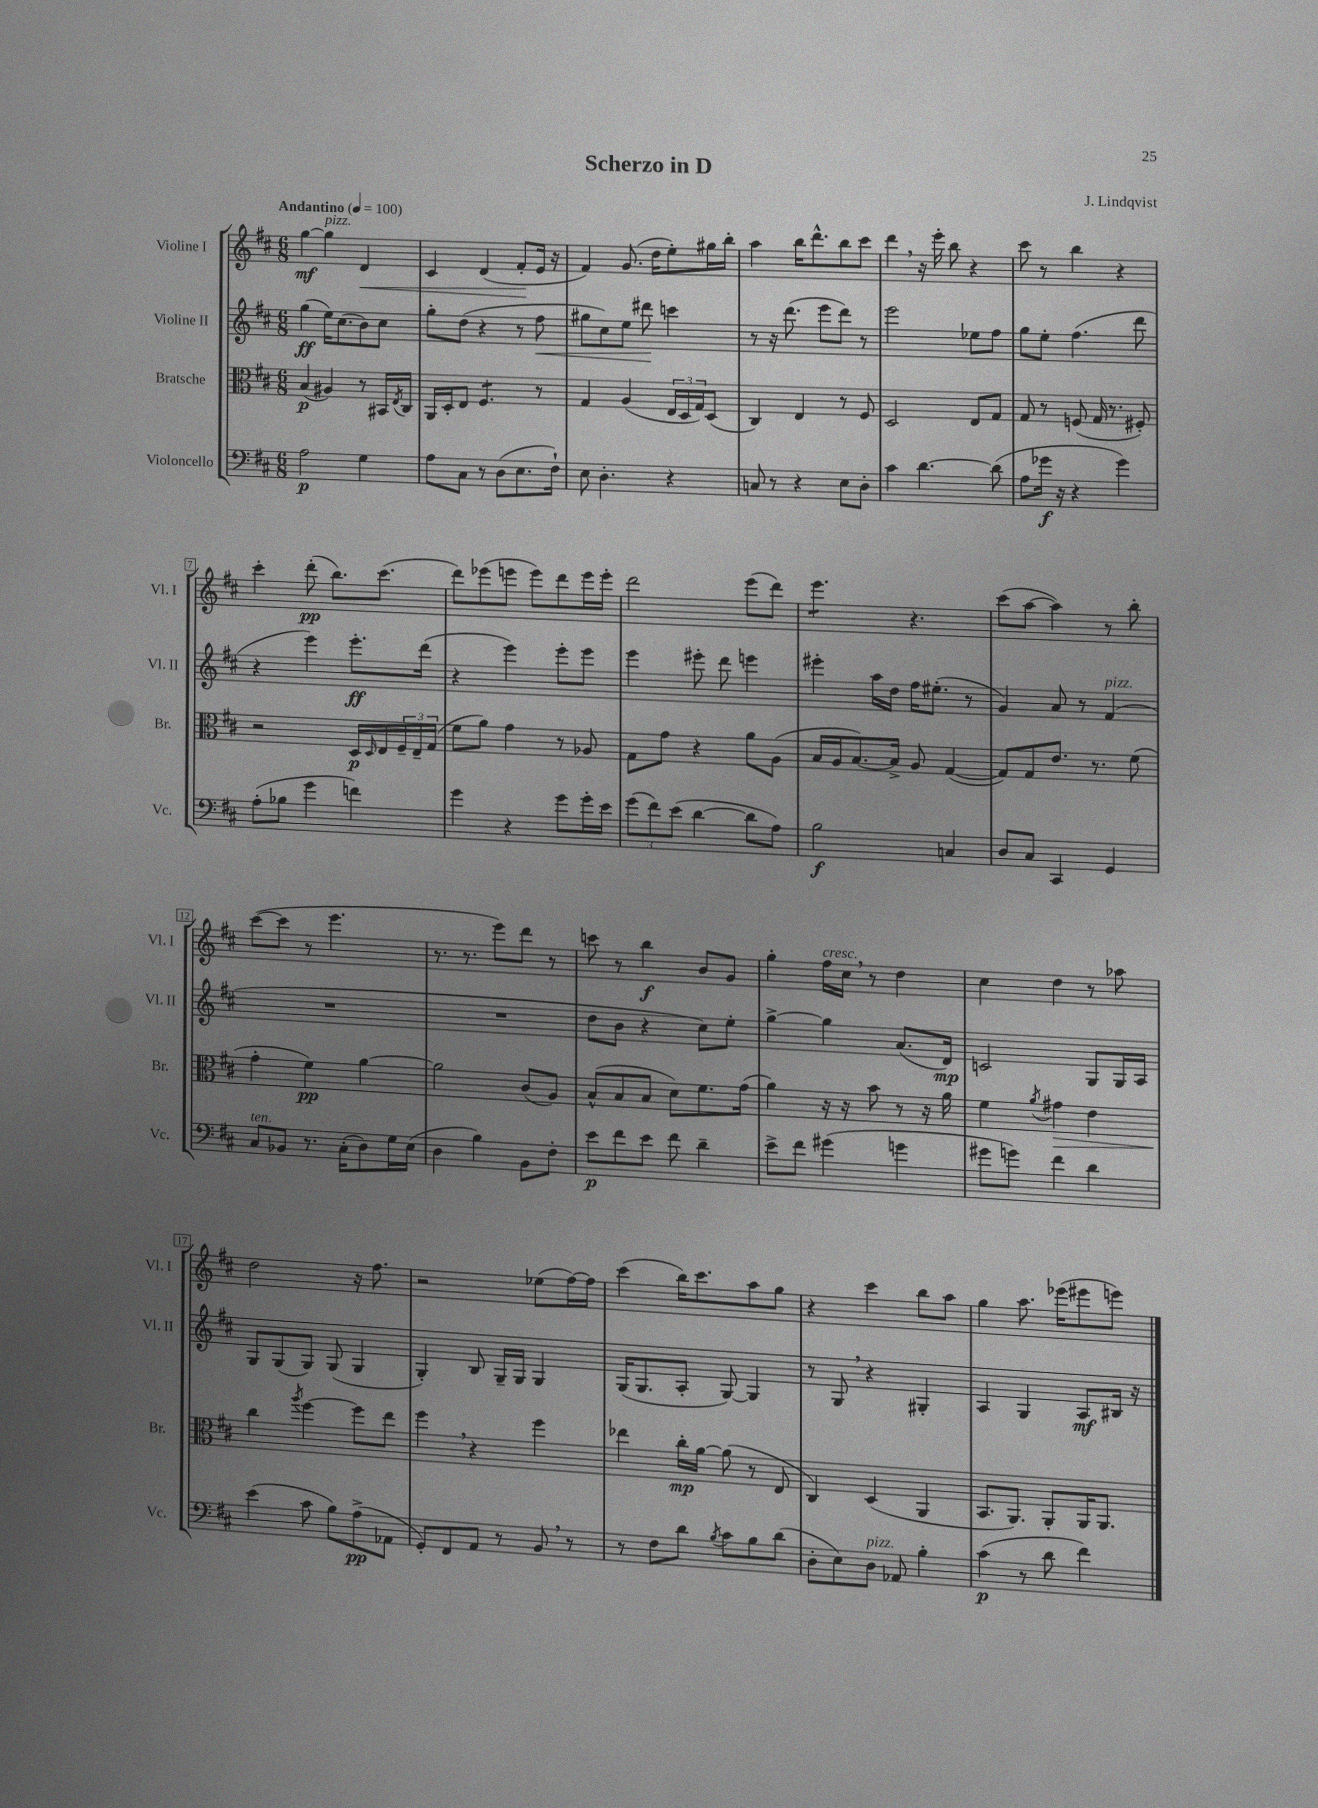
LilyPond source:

\header { title = "Scherzo in D" composer = "J. Lindqvist" }
<<
\new StaffGroup <<
\new Staff = "s0" \with { instrumentName = "Violine I" shortInstrumentName = "Vl. I" } {
    \clef treble \key d \major \numericTimeSignature \time 6/8 \tempo "Andantino" 4 = 100
    g''4~\mf g''4^\markup { \italic "pizz." } d'4\< |
    cis'4 d'4( fis'8-.\! e'16 r16 |
    fis'4) g'8.( d''16 e''8-.) gis''16 b''16-. |
    a''4 b''16 d'''8.-^ b''8 cis'''8 |
    d'''4 \breathe r16 e'''16-. b''8 r4 |
    cis'''8 r8 b''4 r4 |
    cis'''4-. d'''8-.\pp( b''8.) cis'''8.( |
    d'''8) ees'''8( e'''8 e'''8) d'''8 e'''16 e'''16-. |
    d'''2 e'''8( d'''8) |
    e'''4.:8 r4. |
    cis'''8( a''8~ a''4) r8 b''8-. |
    cis'''8~( cis'''8 r8 e'''4. |
    r8. r8. e'''8) d'''8 r8 |
    c'''8 r8 b''4\f b'8 g'8 |
    g''4-. fis''16^\markup { \italic "cresc." } cis''16 \breathe r8 d''4 |
    cis''4 d''4 r8 aes''8 |
    d''2 r16 fis''8. |
    r2 ees''8( fis''16~) fis''16 |
    cis'''4( b''16) cis'''8. a''8 g''8 |
    r4 cis'''4 b''8 a''8 |
    g''4 a''8. ees'''16( eis'''8 e'''8) \bar "|." |
}
\new Staff = "s1" \with { instrumentName = "Violine II" shortInstrumentName = "Vl. II" } {
    \clef treble \key d \major \numericTimeSignature \time 6/8
    g''4\ff( e''16) cis''8.( b'8) cis''8 |
    g''8-. d''8( r4 r8 fis''8\< |
    gis''8 cis''8) e''8 dis'''8\! c'''4 |
    r8 r16 d'''8.( e'''8 d'''8) r8 |
    e'''2 ees''8 fis''8 |
    g''8 e''8-. fis''4.( d'''8 |
    r4 e'''4) e'''8.-.\ff d'''16( |
    r4 e'''4) e'''8-. e'''8 |
    e'''4 eis'''8-. d'''8 e'''4 |
    eis'''4-. a''16 d''16 fis''16 eis''8.-.( r8 |
    g'4) a'8 r8 fis'4^\markup { \italic "pizz." }( |
    R2. |
    R2. |
    d''8 b'8 r4 cis''8) e''8-. |
    g''4~-> g''4 a'8.( d'16\mp) |
    c'2 g8 g16 a16 |
    g8 g8( g8) g8( g4 |
    g4-.) b8 g16-- g16 g4 |
    g16( g8. a8-. g8~) g4 |
    r8 g8 \breathe r4 gis4-. |
    a4 g4 a8\mf bis16 r16 \bar "|." |
}
\new Staff = "s2" \with { instrumentName = "Bratsche" shortInstrumentName = "Br." } {
    \clef alto \key d \major \numericTimeSignature \time 6/8
    b4\p( ais4) r8 bis,16 \acciaccatura { e8 } cis16 |
    a,16 d16-. e8 fis4.:8 r8 |
    g4 a4( \tuplet 3/2 { e16 d16 g16) } d8( |
    cis4) e4 r8 fis8 |
    d2 e8 g8 |
    g8 r8 f8( g16 r8. fis8-.) |
    r2 d16\p \grace { d16 } e16 \tuplet 3/2 { fis16-- e16-- g16( } |
    fis'8 a'8) g'4 r8 aes8 |
    g8 g'8 r4 a'8 a8( |
    b16 a16 b8.~) b16-> a8 g4~( |
    g8) g8 e'8. r8. fis'8( |
    g'4-. fis'4\pp) a'4~ |
    a'2 cis'8( a8) |
    b8-^( b8 b8 d'8) fis'8. g'16( |
    a'4) r16 r16 b'8 r8 r16 a'16 |
    fis'4 \acciaccatura { a'8 } gis'4\> e'4 |
    cis''4\! \acciaccatura { a''8 } fis''4~ fis''8 e''8 |
    fis''4 \breathe r4 fis''4 |
    ees''4 cis''16-.\mp a'16~ a'8( r8 e8 |
    cis4) d4( a,4 |
    b,8. a,8.) a,8-. a,16 a,8. \bar "|." |
}
\new Staff = "s3" \with { instrumentName = "Violoncello" shortInstrumentName = "Vc." } {
    \clef bass \key d \major \numericTimeSignature \time 6/8
    a2\p g4 |
    a8 cis8 r8 d8( e8. fis16-!) |
    e8 d4.-. r4 |
    c8 r8 r4 e8 d8-. |
    cis'4 d'4.~ d'8( |
    a8 ges'16\f r16 r4 ges'4) |
    a8-.( bes8 g'4 f'4) |
    g'4 r4 g'8 g'16-. e'16 |
    \tuplet 3/2 { g'8( fis'8) e'8( } d'4~ d'8 a8) |
    b2\f c4 |
    d8 cis8 cis,4 g,4 |
    cis8^\markup { \italic "ten." } bes,8 r8. cis16-.( d8) g16 e16( |
    d4 b4) b,8 fis8-. |
    e'8\p fis'8 e'8 fis'8 d'4-- |
    e'8-> fis'8 gis'4( g'4 |
    gis'8 g'8) fis'4 d'4 |
    e'4( cis'8 b8) a8->\pp( aes,8 |
    g,8-.) fis,8 a,8 r8 b,8 \breathe r8 |
    r8 fis8 d'8 \acciaccatura { b8 } cis'8 b8 d'8( |
    d8-. e8) d8^\markup { \italic "pizz." } aes,8 b4-. |
    cis'4\p( r8 d'8 fis'4) \bar "|." |
}
>>
>>
\layout { \context { \Score \override BarNumber.stencil = #(make-stencil-boxer 0.1 0.3 ly:text-interface::print) } }
